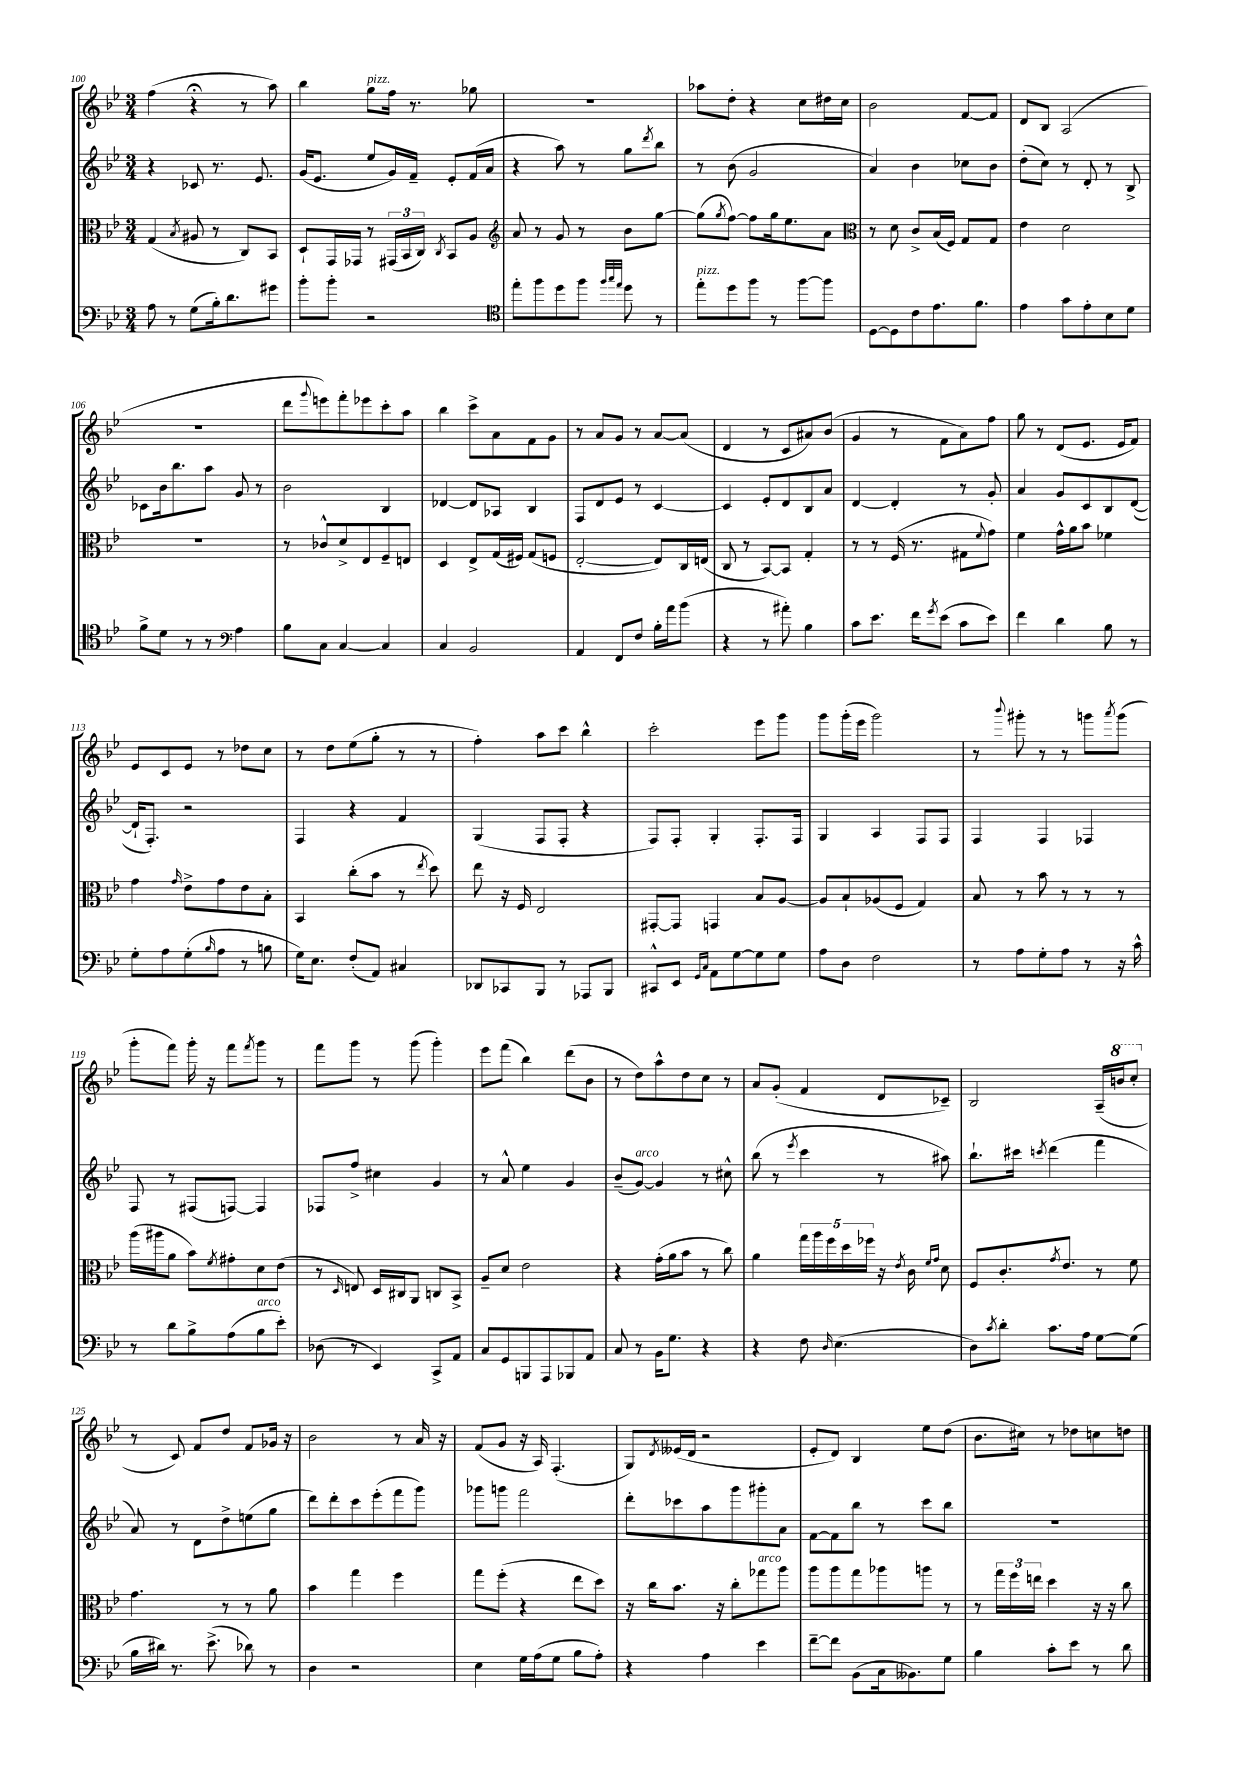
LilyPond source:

<<
\new StaffGroup <<
\new Staff = "s0" {
    \clef treble \key bes \major \numericTimeSignature \time 3/4
    f''4( r4\fermata r8 a''8) |
    bes''4 g''8^\markup { \italic "pizz." } f''16 r8. ges''8 |
    R2. |
    aes''8 d''8-. r4 c''8 dis''16 c''16 |
    bes'2 f'8~ f'8 |
    d'8 bes8 a2( |
    R2. |
    d'''8 \appoggiatura { g'''8 } e'''8) f'''8-. ees'''8 c'''8-. a''8 |
    bes''4 c'''8-> a'8 f'8 g'8 |
    r8 a'8 g'8 r8 a'8~ a'8( |
    d'4 r8 c'8 ais'8) bes'8( |
    g'4 r8 f'8 a'8) f''8 |
    g''8 r8 d'8( ees'8. ees'16 f'8) |
    ees'8 c'8 ees'8 r8 des''8 c''8 |
    r8 d''8 ees''8( g''8-. r8 r8 |
    f''4-.) a''8 c'''8 bes''4-^ |
    c'''2-. ees'''8 g'''8 |
    g'''8 g'''16-.( ees'''16 g'''2) |
    r8 \appoggiatura { bes'''8 } gis'''8-. r8 r8 g'''8 \acciaccatura { a'''8 } g'''8( |
    g'''8-. f'''8) g'''16-. r16 f'''8 \acciaccatura { f'''8 } g'''8 r8 |
    f'''8 g'''8 r8 g'''8( g'''4-.) |
    ees'''8 f'''8( bes''4) d'''8( bes'8 |
    r8 d''8) a''8-^ d''8 c''8 r8 |
    a'8 g'8-.( f'4 d'8 ces'8--) |
    bes2 a16--( \ottava #1 b''16 c'''8-. \ottava #0 |
    r8 c'8) f'8 d''8 f'8 ges'16 r16 |
    bes'2 r8 a'16 r16 |
    f'8( g'8 r16 a16) f4.-.( |
    g8) \acciaccatura { d'8 } eeses'16( d'16 r2 |
    ees'8-. d'8) bes4 ees''8 d''8( |
    bes'8. cis''16) r8 des''8 c''8 d''8 \bar "|." |
}
\new Staff = "s1" {
    \clef treble \key bes \major \numericTimeSignature \time 3/4
    r4 ces'8 r8. ees'8. |
    g'16( ees'8. ees''8 g'16) f'16-- ees'8-. f'16( a'16 |
    r4 a''8) r8 g''8 \acciaccatura { d'''8 } bes''8 |
    r8 bes'8( g'2 |
    a'4) bes'4 ces''8 bes'8 |
    d''8-.( c''8) r8 d'8-. r8 bes8-> |
    ces'8 bes'16 bes''8. a''8 g'8 r8 |
    bes'2 bes4 |
    des'4~ des'8 aes8 bes4 |
    f8 d'8 ees'8 r8 c'4~ |
    c'4 ees'8-. d'8 bes8 a'8 |
    d'4~ d'4-. r8 g'8-. |
    a'4 g'8 c'8 bes8 d'8~( |
    d'16-! f8.-.) r2 |
    f4 r4 f'4 |
    g4( f8 f8-. r4 |
    f8) f8-. g4-. f8.-. f16 |
    g4 a4 f8 f8 |
    f4 f4 fes4 |
    f8 r8 fis8( f8~) f4 |
    fes8 f''8-> cis''4 g'4 |
    r8 a'8-^ ees''4 g'4 |
    bes'8--( g'8~^\markup { \italic "arco" }) g'4 r8 cis''8-^ |
    bes''8( r8 \acciaccatura { ees'''8 } c'''4 r8 ais''8) |
    bes''8.-! cis'''16 \acciaccatura { c'''8 } d'''4( f'''4 |
    a'8) r8 d'8 d''8-> e''8( g''8 |
    d'''8) d'''8-. c'''8 ees'''8-.( f'''8 g'''8) |
    ges'''8 g'''8 f'''2 |
    d'''8-. ces'''8 a''8 g'''8 gis'''8-. a'8 |
    f'8~ f'8 bes''8 r8 c'''8 bes''8 |
    R2. \bar "|." |
}
\new Staff = "s2" {
    \clef alto \key bes \major \numericTimeSignature \time 3/4
    g4( \acciaccatura { bes8 } ais8 r8 c8) bes,8 |
    d8-! g,16 ges,16 r8 \tuplet 3/2 { gis,16( bes,16 c16) } \acciaccatura { c8 } bes,8 a8 |
    \clef treble a'8 r8 g'8 r8 bes'8 g''8~ |
    g''8( \acciaccatura { g''8 } f''8~) f''8 g''16 ees''8. a'8 |
    \clef alto r8 d'8 c'8-> bes16( f16) g8 g8 |
    ees'4 d'2 |
    R2. |
    r8 ces'8-^ d'8-> ees8 f8-- e8 |
    d4 ees8-> g16( fis16) g8( f8 |
    ees2~-. ees8) c16 e16( |
    c8 r8 bes,8~) bes,8 g4-. |
    r8 r8 f16( r8. gis8 \appoggiatura { f'8 } g'8) |
    f'4 g'16-^ a'16 bes'8 fes'4 |
    g'4 \grace { g'16 } ees'8-> g'8 ees'8 bes8-. |
    bes,4 c''8-.( bes'8 r8 \acciaccatura { ees''8 } d''8) |
    ees''8 r16 f16 ees2 |
    gis,8~-. gis,8 g,4 bes8 a8~ |
    a8 bes8-! aes8( f8 g4) |
    bes8 r8 bes'8 r8 r8 r8 |
    a''16( ais''16 a'8 bes'8) \acciaccatura { f'8 } gis'8-. d'8 ees'8( |
    r8 \grace { d16 } e8) d16 cis16 a,8 c8 bes,8-> |
    a8-- d'8 ees'2 |
    r4 g'16-.( a'16 bes'8 r8 c''8) |
    a'4 \tuplet 5/4 { g''16 a''16 f''16 d''16 fes''16 } r16 \acciaccatura { ees'8 } c'16 \grace { f'16 g'16 } d'8 |
    f8 c'8.-. \acciaccatura { g'8 } ees'8. r8 f'8 |
    g'4. r8 r8 a'8 |
    bes'4 g''4 f''4 |
    g''8 f''8-.( r4 ees''8 d''8) |
    r16 c''16 bes'8. r16 c''8-. ges''8^\markup { \italic "arco" } a''8 |
    a''8 a''8 g''8 aes''8 a''8 r8 |
    r8 \tuplet 3/2 { g''16 f''16 e''16 } d''4 r16 r16 c''8 \bar "|." |
}
\new Staff = "s3" {
    \clef bass \key bes \major \numericTimeSignature \time 3/4
    a8 r8 g8( bes16-.) d'8. gis'8 |
    bes'8-. bes'8-. r2 |
    \clef tenor ees''8-. f''8 d''8 f''8 \grace { f''32 g''32 ees''32 } d''8 r8 |
    ees''8-.^\markup { \italic "pizz." } d''8 f''8 r8 f''8~ f''8 |
    d8~ d8 c'8 ees'8. f'8. |
    ees'4 g'8 ees'8-. bes8 d'8 |
    f'8-> d'8 r8 r8 \clef bass a4 |
    bes8 c8 c4~ c4 |
    c4 bes,2 |
    a,4 f,8 f8 bes16-. a'16 bes'8( |
    r4 r8 ais'8-.) bes4 |
    c'8 ees'8. f'16 \acciaccatura { g'8 } ees'8( c'8 ees'8) |
    f'4 d'4 bes8 r8 |
    g8-. a8 g8-.( \grace { bes16 } a8 r8 b8 |
    g16) ees8. f8-.( a,8) cis4 |
    des,8 ces,8 bes,,8 r8 aes,,8 bes,,8 |
    cis,8-^ ees,8 \grace { g,16 c16 } a,8 g8~ g8 g8 |
    a8 d8 f2 |
    r8 a8 g8-. a8 r8 r16 c'16-^ |
    r8 d'8 bes8-> a8( bes8^\markup { \italic "arco" } ees'8-.) |
    des8( r8 ees,4) c,8-> a,8 |
    c8 g,8 b,,8 a,,8 bes,,8 a,8 |
    c8 r8 bes,16 g8. r4 |
    r4 f8 \grace { d16 } ees4.( |
    d8) \acciaccatura { c'8 } d'8-. c'8. a16 g8~ g8( |
    bes16 dis'16) r8. ees'8.->( des'8) r8 |
    d4 r2 |
    ees4 g16 a16( g8 bes8 a8-.) |
    r4 a4 ees'4 |
    f'8~-- f'8 bes,8( c16 beses,8.) g8 |
    bes4 c'8-. ees'8 r8 d'8 \bar "|." |
}
>>
>>
\layout { \context { \Score currentBarNumber = #100 } }
